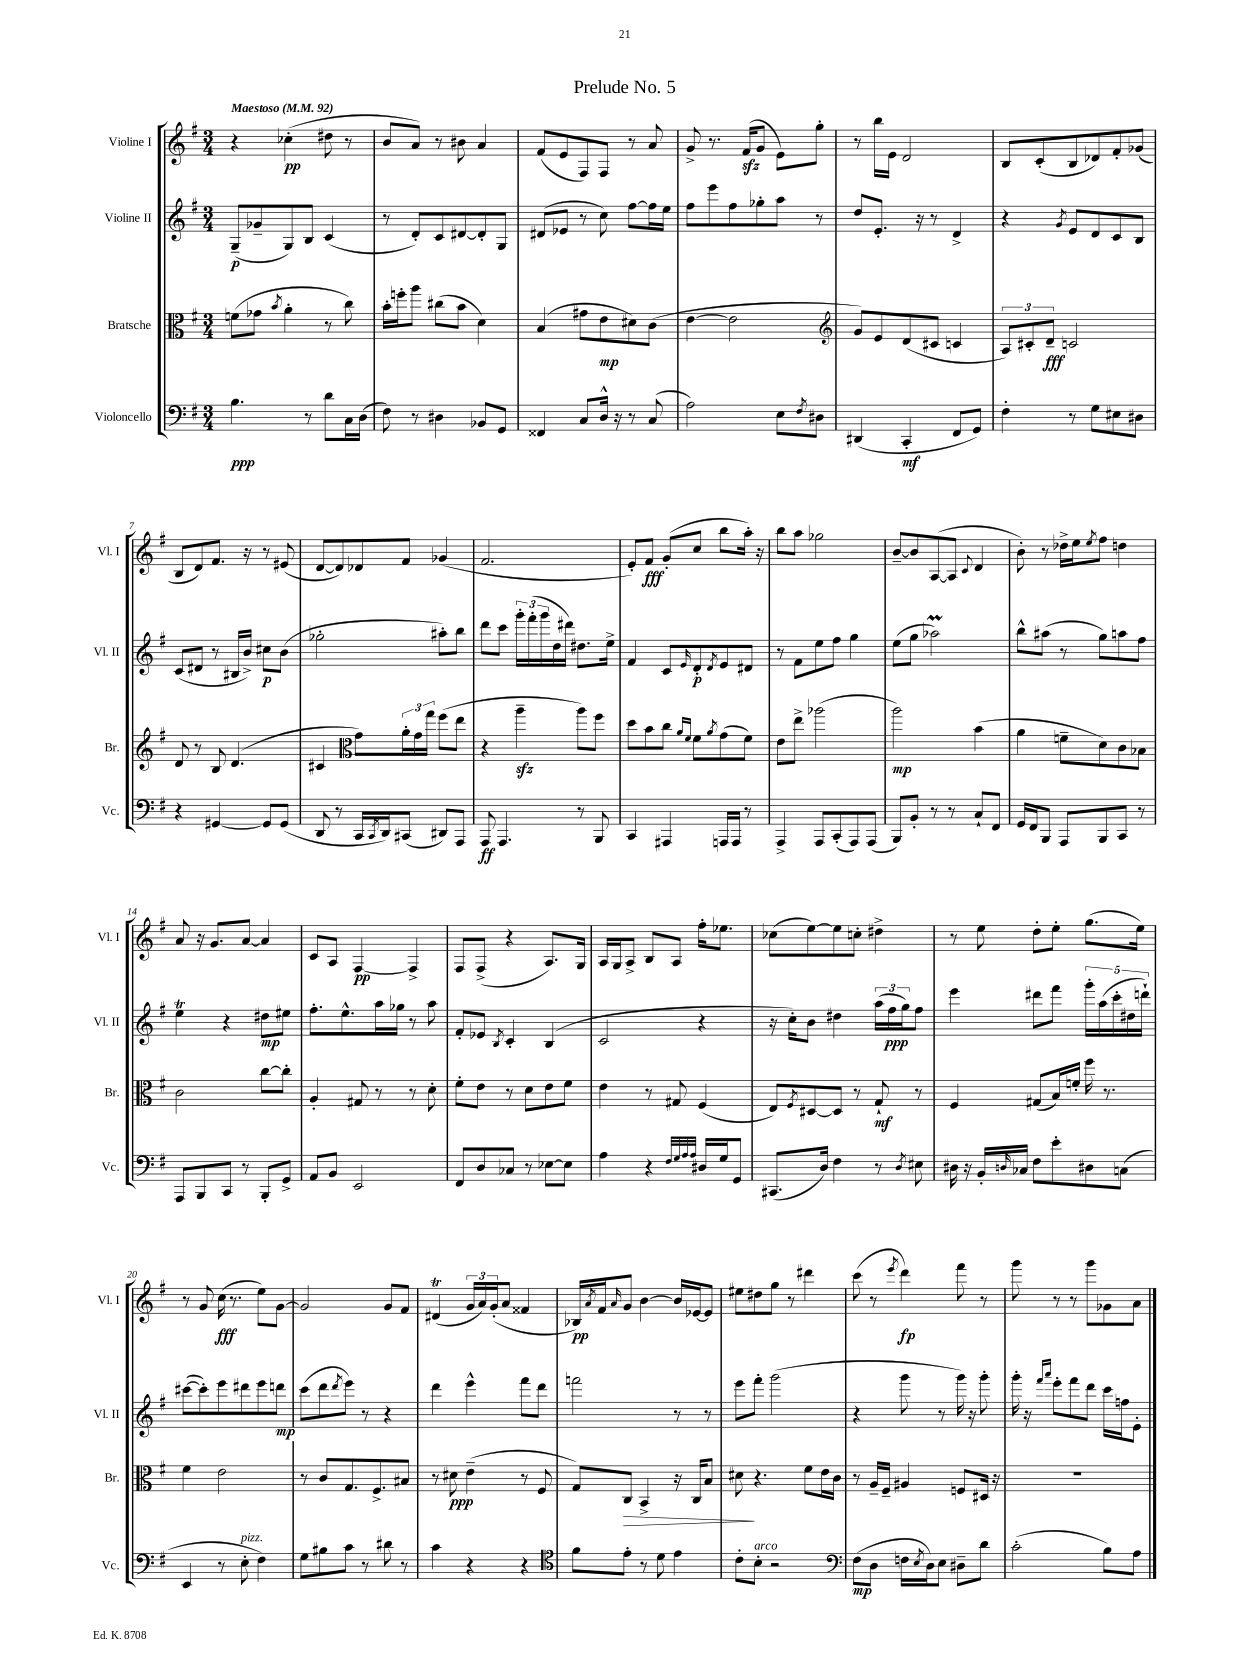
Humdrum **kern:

**kern	**kern	**kern	**kern
*staff4	*staff3	*staff2	*staff1
*clefF4	*clefC3	*clefG2	*clefG2
*k[f#]	*k[f#]	*k[f#]	*k[f#]
*M3/4	*M3/4	*M3/4	*M3/4
*MM92	*MM92	*MM92	*MM92
4.B\	(8f\L	(8G~/L	4r
.	8g-\J	8g-~/	.
.	8qb/	.	.
.	4a'\	8G/)	(4cc-'\
8r	.	8B/J	.
8d\L	8r	(4c/	8dd#\
16C\L	8cc\)	.	8r
(16D\JJ	.	.	.
=	=	=	=
8F#\)	16b'\LL	8r	8b/L
.	16ff'\J	.	.
8r	8aa\J	8d'/L)	8a/J)
4D#\	(8cc#\L	8c/	8r
.	8b\J	[8d#/	8b#\
8BB-/L	4d\)	8d#'/]	4a/
8GG/J	.	8G/J	.
=	=	=	=
4FF##/	(4B/	(8d#/L	(8f#/L
.	.	8e-/J	8e/
8C/L	8g#\L	8r	8F#/)
16D^^/Jk	8e\	8cc\)	8F#/J
16r	.	.	.
8r	8d#\)	[8ff#\L	8r
(8C/	(8c\J	16ff#\]L	8a/
.	.	16ee\JJ	.
=	=	=	=
2A\)	[4e\	8ff#\L	8g^/
.	.	8eee\	8.r
.	2e\]	8ff#\	.
.	.	.	(16f#/LK
.	.	8gg-'\	8g/J
8E\L	.	8aa\J	8e\L)
8qF#/	.	.	.
8D#\J	.	8r	8gg'\J
=	=	=	=
*	*clefG2	*	*
(4DD#/	8g/L)	8dd/L	8r
.	8e/	8.e'/J	16bb\LL
.	.	.	16e\JJ
4CC'/	(8d/	.	2d/
.	.	16r	.
.	8c#/J	8r	.
8FF#/L	4c/	4d^/	.
8GG/J)	.	.	.
=	=	=	=
4F#'\	12A/L)	4r	8B/L
.	12c#'/	.	.
.	.	.	(8c'/
.	12d~/J	.	.
.	.	8qg/	.
8r	2c/	8e/L	8B/
8G\L	.	8d/	8d-/)
8E#\	.	8c/	8f#'/
8D#\J	.	8B/J	(8g-/J
=	=	=	=
4r	8d/	(8c/L	8B/L
.	8r	8d#/J	8d/)
[4GG#/	8B/	8r	8.f#/J
.	(4.d/	16B#/LL	.
.	.	16b^/JJ)	16r
8GG#/]L	.	8cc#\L	8r
(8GG#/J	.	(8b\J	(8e#/
=	=	=	=
8DD/	4c#/	2gg-'\	[8d/L
8r	.	.	8d/])
*	*clefC3	*	*
16CC/LL	8g\L)	.	8d-/
8qCC/	.	.	.
16DD/J)	.	.	.
(8CC#/J	24a'\L	.	8f#/J
.	24g\	.	.
.	24gg\JJ	.	.
8DD#/L)	(8ff#\L	8aa#'\L)	(4g-/
8AAA/J	8ee\J	8bb\J	.
=	=	=	=
8AAA/	4r	8ddd\L	2.f#/
4.AAA/	.	8ccc\J	.
.	4aa~\	24ggg'\LL	.
.	.	(24fff#'\	.
.	.	24ggg\	.
.	.	16dd\	.
.	.	16ddd#\JJ)	.
8r	8aa\L)	8.dd#\L	.
8BBB/	8ff#\J	.	.
.	.	16ee^\Jk	.
=	=	=	=
4CC/	8dd\L	4f#/	8e'/L)
.	8b\	.	8f#/J
4AAA#/	8cc\J	8c/L	(8g'/L
.	16qqa/LL	.	.
.	16qqf#/JJ	16qqe/	.
.	8f#\L	8d'/	8cc/J
.	8qa/	8qd/	.
16AAA/LL	(8g\	8e/	8bb\L
16AAA/JJ	.	.	.
8r	8f#\J)	8d#/J	16aa'\Jk)
.	.	.	16r
=	=	=	=
4AAA^/	8e\L	8r	8bb\L
.	8ee^\J	8f#\L	8aa\J
8AAA/L	(2aa-\	8ee\	2gg-\
(8CC'/	.	8ff#\J	.
8AAA/)	.	4gg\	.
(8AAA/J	.	.	.
=	=	=	=
8BBB/L)	2aa\)	(8ee\L	[8b~/L
8BB'/J	.	8gg\J	8b/]
8r	.	2aa-\)	([8A/
8r	.	.	8A/]J
.	.	.	8qqc/
8C`/L	(4b\	.	4d/
8FF#/J	.	.	.
=	=	=	=
16GG/LL	4a\	8bb^^\L	8b'\)
16FF#/J	.	.	.
8BBB/J	.	(8aa#\J	8r
8AAA/L	8f~\L	8r	16dd-^\LL
.	.	.	16ee\J
.	.	.	8qee/
8BBB/	8d\)	8gg\L)	8ff#\J
8CC/J	8c\	8aa\	4dd\
8r	8B-\J	8ff#\J	.
=	=	=	=
8AAA/L	2c\	4ee\	8a/
8BBB/	.	.	16r
.	.	.	8.g/L
8CC/J	.	4r	.
8r	.	.	[8a/J
8BBB'/L	[8cc\L	8dd#\L	4a/]
8GG^/J	8cc'\]J	8ee#\J	.
=	=	=	=
8AA/L	4A'/	8.ff#'\L	8c/L
8BB/J	.	.	8A/J
.	.	8.ee^^\	.
2EE/	8G#/	.	[4F#/
.	8r	16aa\L	.
.	.	16gg-\JJ	.
.	8r	8r	4F#^/]
.	8d'\	8aa\	.
=	=	=	=
8FF#/L	8f#'\L	8f#'/L	8F#/L
8D/	8e\J	8e-/J	(8F#^/J
.	.	8qB/	.
8C-/J	8r	4c'/	4r
8r	8d\L	.	.
[8E-\L	8e\	(4B/	8.A/L)
8E-\]J	8f#\J	.	.
.	.	.	16G/Jk
=	=	=	=
4A\	4e\	2c/	16A/LL
.	.	.	16G/J
.	.	.	8A^/J
4r	8r	.	8B/L
.	8G#/	.	8A/J
32qqF#/LLL	.	.	.
32qqG/	.	.	.
32qqA/	.	.	.
32qqA/JJJ	.	.	.
16D#/LL	(4F#/	4r	16ff#'\LK
16G/J	.	.	8.ee-\J
8GG/J	.	.	.
=	=	=	=
(8.CC#/L	8E/L)	16r	(8cc-\L
.	.	16cc'\LK)	.
.	8qF#/	.	.
.	[8D#/	8b\J	[8ee\)
16D/Jk)	.	.	.
4F#\	8D#/]J	4dd#\	8ee\]
.	8r	.	8cc'\J
8r	8G`/	(24aa\LL	4dd#^\
.	.	24ff#\	.
.	.	24gg\J)	.
8qD/	.	.	.
8E#\	8r	8ff#\J	.
=	=	=	=
16D#\	4F#/	4eee\	8r
16r	.	.	.
16BB'/LL	.	.	8ee\
16qqD/	.	.	.
16C-/JJ	.	.	.
8F#\L	(8G#/L	8ddd#\L	8dd'\L
8e'\	16B/L)	8fff#\J	8ee'\J
.	16f'/JJ	.	.
8D#\	16ff#\	20ggg'\LL	(8.gg\L
.	.	(20aa\	.
.	8.r	.	.
.	.	20ccc'\	.
(8C\J	.	.	.
.	.	20dd#\	.
.	.	.	16ee\Jk)
.	.	20ddd`\JJ)	.
=	=	=	=
4EE/	4f#\	([8ccc#\L	8r
.	.	8ccc#'\])	8g/
8r	2e\	8eee\	(16cc\
.	.	.	8.r
8E'\	.	8ddd#\	.
4F#\)	.	8eee\	8ee\L)
.	.	8ddd\J	[8g\J
=	=	=	=
8G\L	8r	(8ccc\L	2g/]
8B#\	8c/L	8ddd\	.
.	.	8qddd/	.
8c\J	8.G/	8eee\J)	.
8r	.	8r	.
.	8.F#^/	.	.
8d#\	.	4r	8g/L
8r	8B#/J	.	8f#/J
=	=	=	=
4c\	8r	4ddd\	(4d#/
.	8d#\	.	.
4r	(4e~\	4eee^^\	24g/LL
.	.	.	24a/)
.	.	.	(24g'/J
.	.	.	8a/J
4r	8r	8fff#\L	4f##/
.	8F#/	8ddd\J	.
=	=	=	=
*clefC4	*	*	*
8f#\L	8G/L)	2fff\	16B-/LL)
.	.	.	8qa/
.	.	.	16f#/J
.	.	.	16qqa/
8e'\J	8C/J	.	8g/J
8r	4BB^/	.	[4b\
8d\	.	.	.
4e\	16r	8r	16b/]LL
.	16C/LK	.	[16e-/J
.	8B/J	8r	8e-/]J
=	=	=	=
8c'\L	8d#\	8eee\L	8ee#\L
8B'\J	4.r	8fff#'\J	8dd#\
2r	.	(2ggg\	8gg\J
.	.	.	8r
.	8f#\L	.	4ddd#\
.	16e\L	.	.
.	16c\JJ	.	.
=	=	=	=
*clefF4	*	*	*
(8F#\L	8r	4r	(8ccc\
8D\J	16A~/LL	.	8r
.	16F#~/JJ	.	.
.	.	.	8qeee/
16F\LL	4A#/	8ggg\	4ddd\)
8qE/	.	.	.
16D\J)	.	.	.
8E\J	.	8r	.
8D#~\L	8F/L	16ggg\)	8fff#\
.	.	16r	.
8d\J	16D#/Jk	8ggg'\	8r
.	16r	.	.
=	=	=	=
(2c'\	2.r	16ggg'\	8ggg\
.	.	16r	.
.	.	16qqfff#/LL	.
.	.	16qqaaa/JJ	.
.	.	8eee'\L	8r
.	.	8fff#\	8r
.	.	8ddd\J	8ggg\L
8B\L)	.	16ccc\LL	8g-\
.	.	16ff\J	.
8A\J	.	8e'\J	8a\J
==	==	==	==
*-	*-	*-	*-
